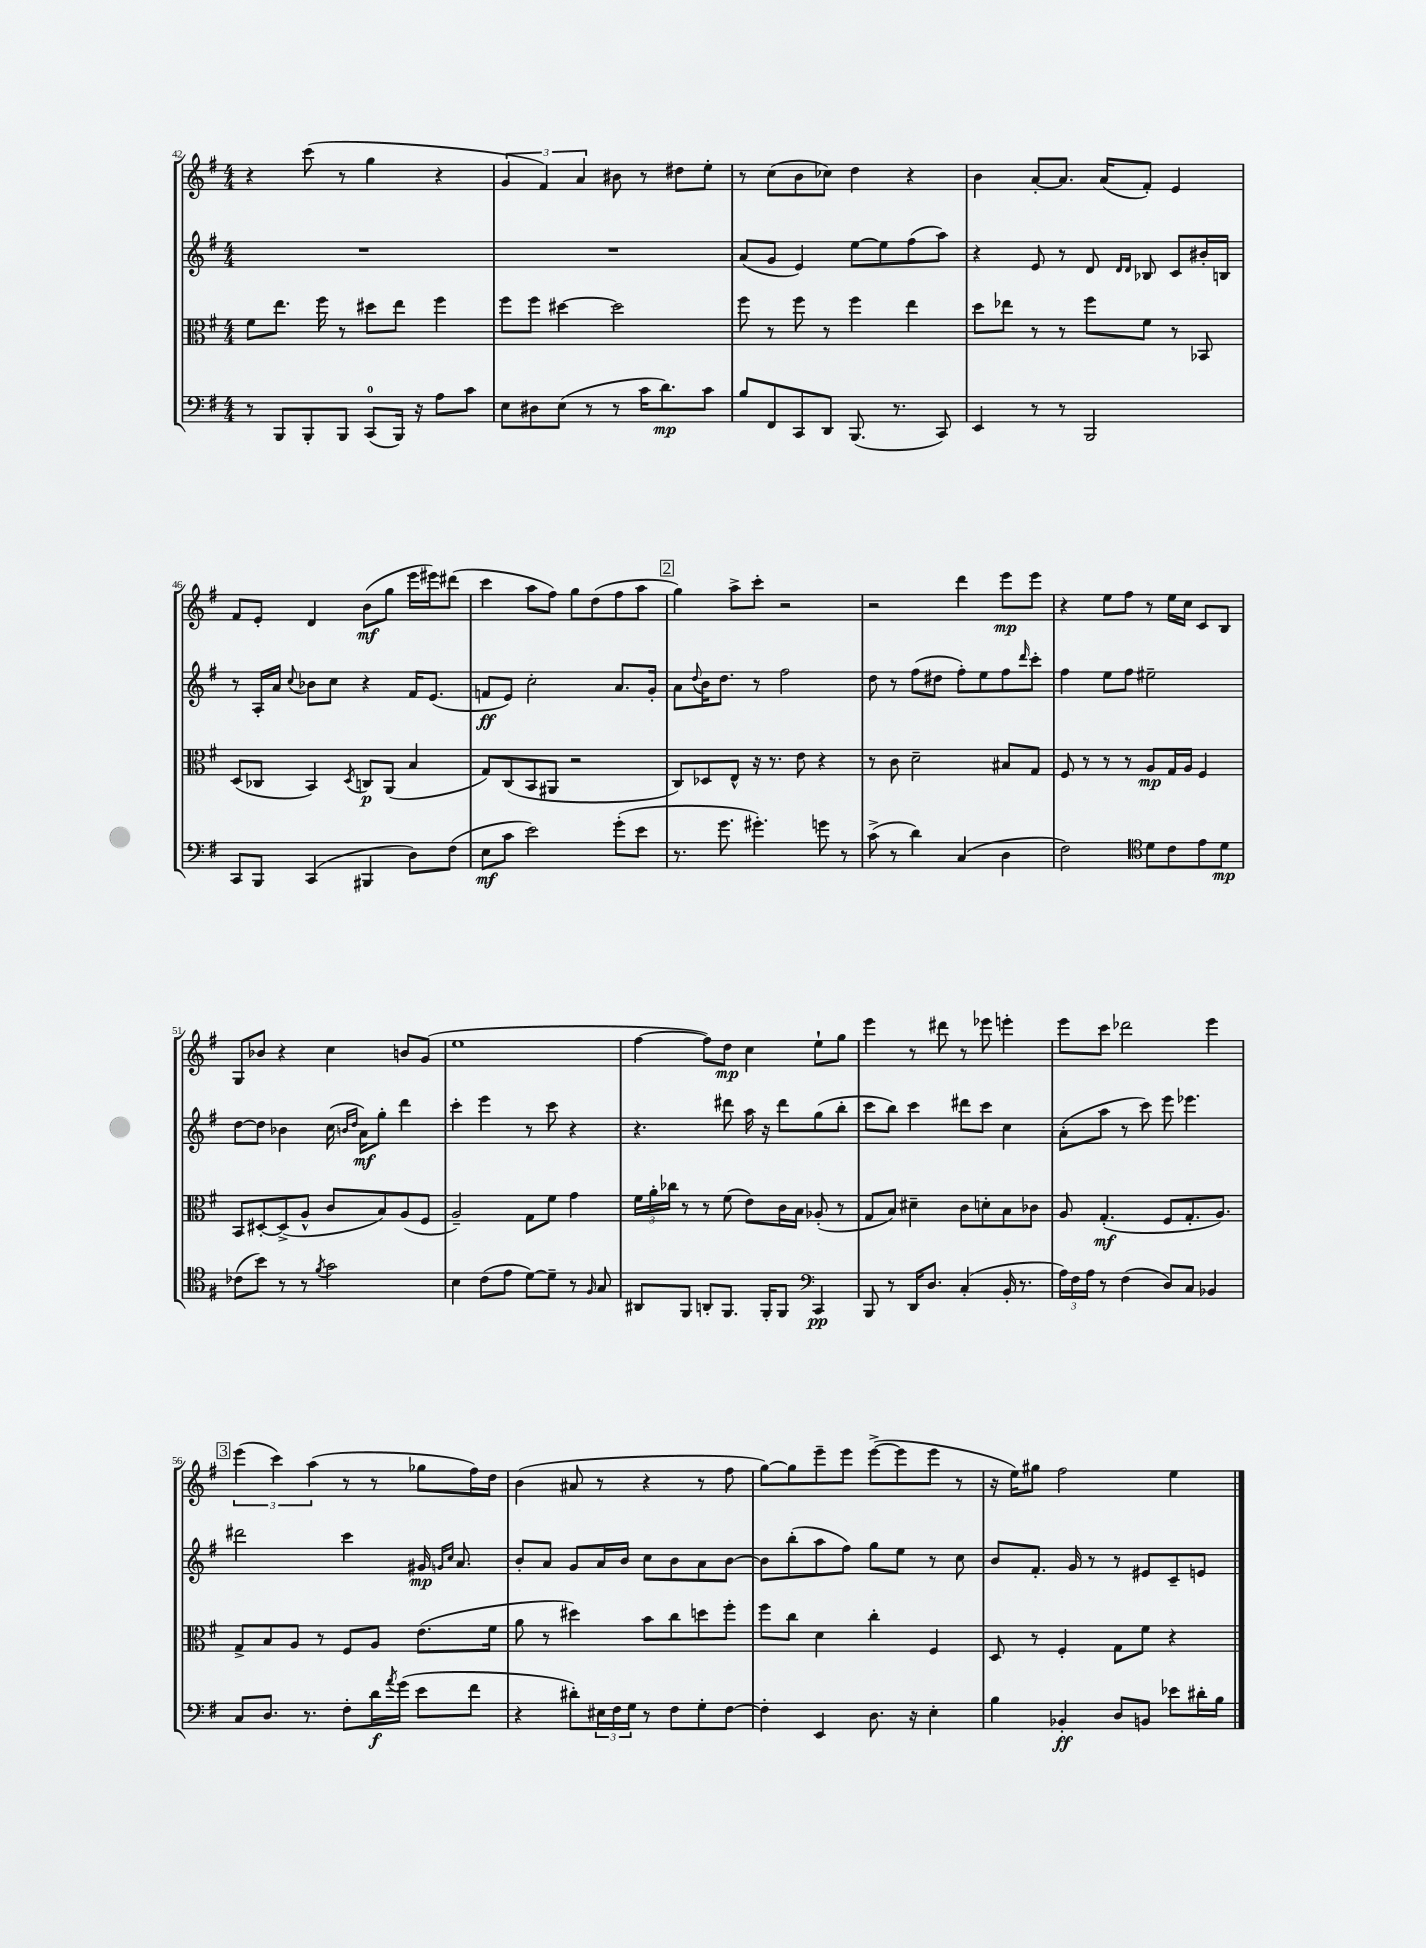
<<
\new StaffGroup <<
\new Staff = "s0" {
    \clef treble \key g \major \numericTimeSignature \time 4/4
    r4 c'''8( r8 g''4 r4 |
    \tuplet 3/2 { g'4 fis'4) a'4 } bis'8 r8 dis''8 e''8-. |
    r8 c''8( b'8 ces''8) d''4 r4 |
    b'4 a'8~-. a'8. a'16( fis'8-.) e'4 |
    fis'8 e'8-. d'4 b'8\mf( g''8 e'''16 eis'''16) dis'''8( |
    c'''4 a''8 fis''8) g''8 d''8( fis''8 a''8 |
    \mark \markup { \box "2" } g''4) a''8-> c'''8-. r2 |
    r2 d'''4 e'''8\mp e'''8 |
    r4 e''8 fis''8 r8 e''16 c''16 c'8 b8 |
    g8 bes'8 r4 c''4 b'8 g'8( |
    e''1 |
    fis''4~ fis''8) d''8\mp c''4 e''8-! g''8 |
    e'''4 r8 dis'''8 r8 ees'''8 e'''4-. |
    e'''8 c'''8 des'''2 e'''4 |
    \mark \markup { \box "3" } \tuplet 3/2 { e'''4( c'''4) a''4( } r8 r8 ges''8 fis''16) d''16 |
    b'4( ais'8 r8 r4 r8 fis''8 |
    g''8~) g''8 e'''8-- e'''8 e'''8~->( e'''8 e'''8 r8 |
    r16 e''16) gis''8 fis''2 e''4 \bar "|." |
}
\new Staff = "s1" {
    \clef treble \key g \major \numericTimeSignature \time 4/4
    R1 |
    R1 |
    a'8( g'8 e'4) e''8~ e''8 fis''8( a''8) |
    r4 e'8 r8 d'8 \grace { d'16 d'16 } bes8 c'8 bis'16-. b16 |
    r8 a16-. a'16 \appoggiatura { c''8 } bes'8 c''8 r4 fis'16 e'8.( |
    f'8\ff e'8) c''2-. a'8. g'16-. |
    \mark \markup { \box "2" } a'8 \appoggiatura { d''8 } b'16 d''8. r8 fis''2 |
    d''8 r8 fis''8( dis''8 fis''8-.) e''8 fis''8 \grace { d'''16 } c'''8-. |
    fis''4 e''8 fis''8 eis''2-- |
    d''8~ d''8 bes'4 c''16( \grace { b'16 d''16 } a'16\mf) g''8-. d'''4 |
    c'''4-. e'''4 r8 c'''8 r4 |
    r4. dis'''8 a''16 r16 dis'''8 g''8( b''8-. |
    c'''8 b''8) c'''4 dis'''8 c'''8 c''4 |
    a'8-.( a''8 r8 c'''8) e'''8 ees'''4. |
    \mark \markup { \box "3" } dis'''2 c'''4 gis'16\mp \grace { g'16 c''16 } a'8. |
    b'8-. a'8 g'8 a'16 b'16 c''8 b'8 a'8 b'8~ |
    b'8 b''8-.( a''8 fis''8) g''8 e''8 r8 c''8 |
    b'8 fis'8.-. g'16 r8 r8 eis'8 c'8-- e'8 \bar "|." |
}
\new Staff = "s2" {
    \clef alto \key g \major \numericTimeSignature \time 4/4
    fis'8 e''8. fis''16 r8 dis''8 e''8 fis''4 |
    fis''8 fis''8 dis''4~ dis''2 |
    fis''8 r8 fis''8 r8 fis''4 e''4 |
    d''8 ees''8 r8 r8 fis''8 fis'8 r8 bes,8 |
    d8( ces8 b,4) \acciaccatura { d8 } c8\p a,8( b4 |
    g8) c8( b,8 ais,8 r2 |
    \mark \markup { \box "2" } c8) des8 e8-^ r16 r8. e'8 r4 |
    r8 c'8 d'2-- bis8 g8 |
    fis8 r8 r8 r8 a8\mp g16 a16 fis4 |
    b,8 dis8~-. dis8->( a8-^ c'8 b8) a8( fis8 |
    a2--) g8 fis'8 g'4 |
    \tuplet 3/2 { fis'16 a'16-. ces''16 } r8 r8 fis'8( e'8) c'16 b16 aes8-.( r8 |
    g8 b8) dis'4-- c'8 d'8-. b8 ces'8 |
    a8 g4.-.\mf( fis8 g8.-. a8.) |
    \mark \markup { \box "3" } g8-> b8 a8 r8 fis8 a8 e'8.( fis'16 |
    a'8 r8 dis''4) b'8 c''8 d''8 fis''8-. |
    fis''8 c''8 d'4 c''4-. fis4 |
    d8 r8 fis4-. g8 fis'8 r4 \bar "|." |
}
\new Staff = "s3" {
    \clef bass \key g \major \numericTimeSignature \time 4/4
    r8 b,,8 b,,8-. b,,8 c,8-0( b,,16) r16 a8 c'8 |
    e8 dis8 e8( r8 r8 c'16 d'8.\mp) c'8 |
    b8 fis,8 c,8 d,8 b,,8.( r8. c,8) |
    e,4 r8 r8 b,,2 |
    c,8 b,,8 c,4( bis,,4 d8) fis8( |
    e8\mf c'8 e'2) g'8-.( e'8 |
    \mark \markup { \box "2" } r8. g'8. gis'4.-.) g'8 r8 |
    c'8->( r8 d'4) c4( d4 |
    fis2) \clef tenor d'8 c'8 e'8 d'8\mp |
    ces'8( b'8) r8 r8 \acciaccatura { fis'8 } g'2 |
    b4 c'8( e'8 d'8~) d'8-- r8 \grace { fis16 } g8 |
    ais,8 fis,8 a,8-. fis,8. fis,16-. fis,8 \clef bass c,4\pp |
    b,,8 r8 d,16 d8. c4-.( b,16-. r8. |
    \tuplet 3/2 { a16) fis16 a16 } r8 fis4( d8) c8 bes,4 |
    \mark \markup { \box "3" } c8 d8. r8. fis8-. d'16\f \acciaccatura { a'8 } g'16( e'8 fis'8 |
    r4 dis'8-.) \tuplet 3/2 { eis16 fis16 g16 } r8 fis8 g8-. fis8~ |
    fis4-. e,4 d8. r16 e4-. |
    b4 bes,4-.\ff d8 b,8 ees'8 dis'16-. b16 \bar "|." |
}
>>
>>
\layout { \context { \Score currentBarNumber = #42 } }
